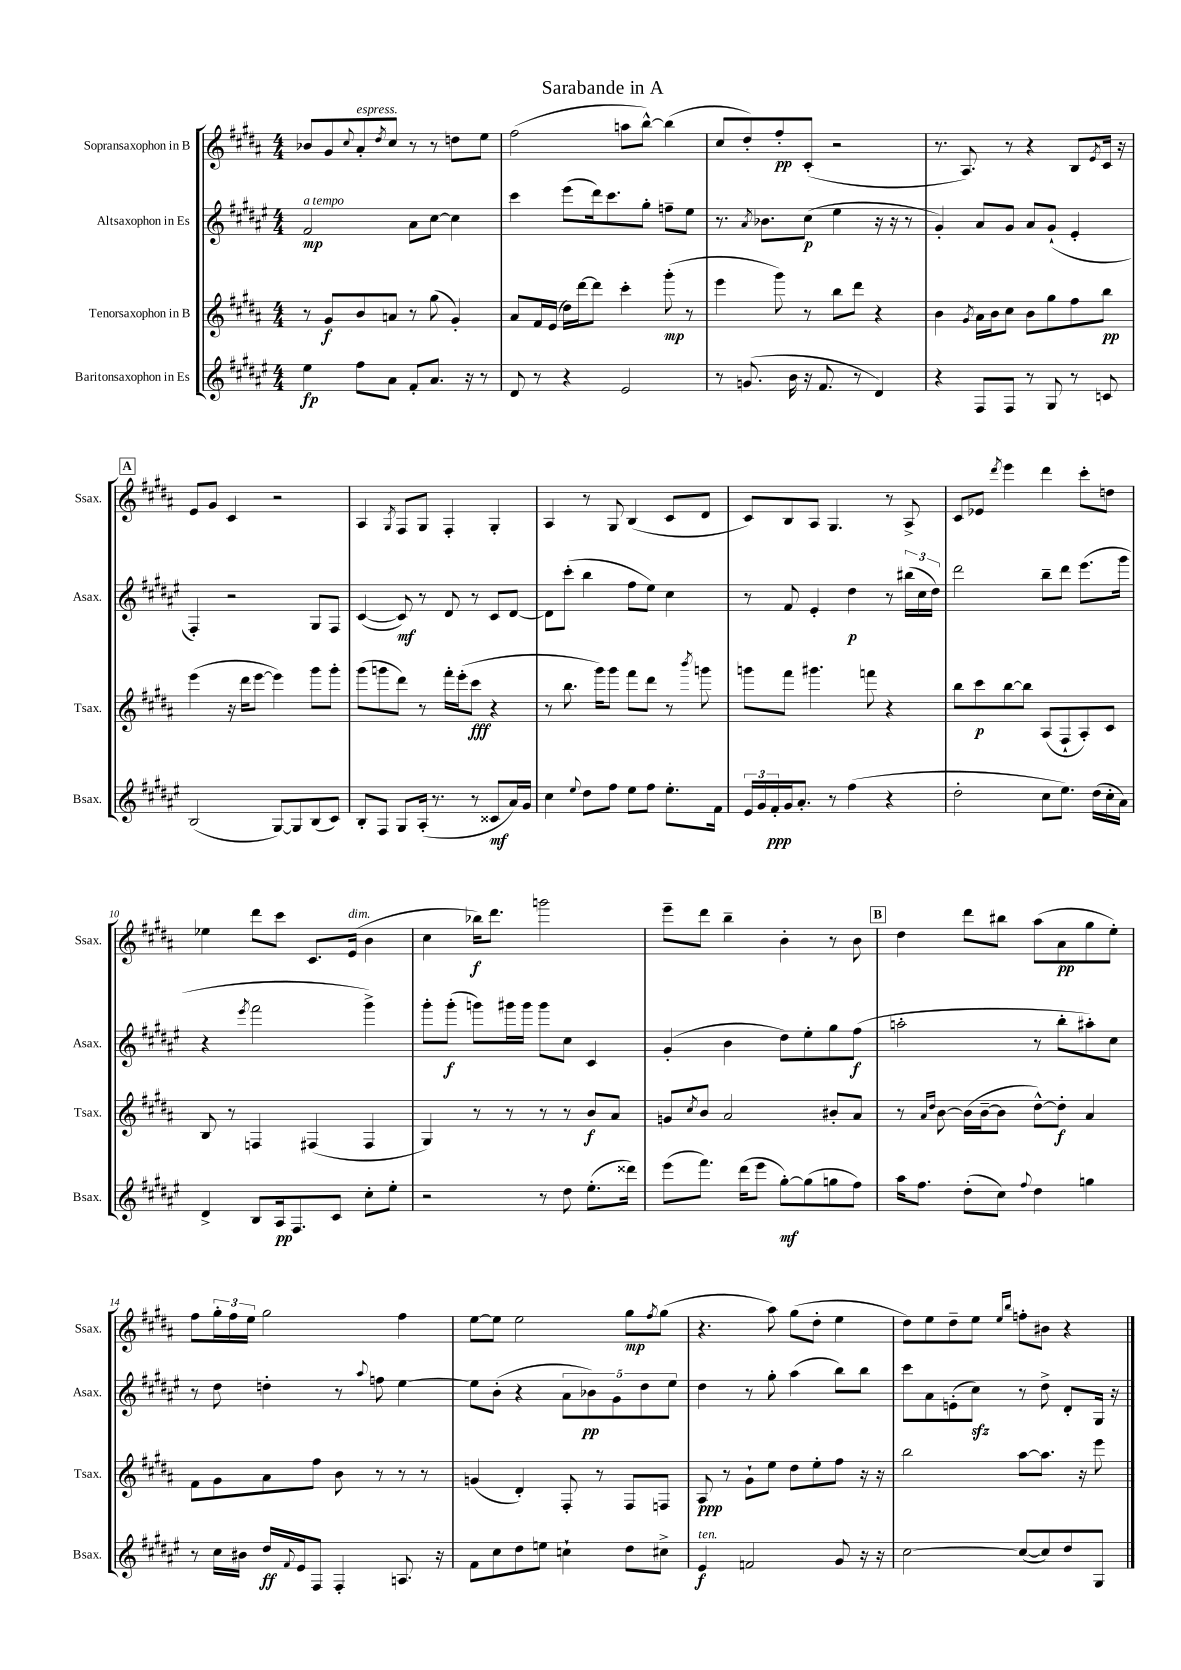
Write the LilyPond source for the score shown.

\header { title = "Sarabande in A" }
<<
\new StaffGroup <<
\new Staff = "s0" \with { instrumentName = "Sopransaxophon in B" shortInstrumentName = "Ssax." } {
    \clef treble \key b \major \numericTimeSignature \time 4/4
    bes'8 gis'8 \appoggiatura { cis''8 } ais'8-.^\markup { \italic "espress." } \acciaccatura { dis''8 } cis''8 r8 r8 d''8 e''8 |
    fis''2( a''8 b''8~-^) b''4( |
    cis''8 dis''8-.) fis''8-.\pp cis'8-.( r2 |
    r8. ais8.) r8 r4 b8 \acciaccatura { e'8 } cis'16 r16 |
    \mark \markup { \box "A" } e'8 gis'8 cis'4 r2 |
    ais4 \acciaccatura { gis8 } fis8 gis8 fis4-. gis4-. |
    ais4 r8 gis8 b4( cis'8 dis'8 |
    cis'8) b8 ais8 gis4. r8 ais8-> |
    cis'8 ees'8 \acciaccatura { dis'''8 } e'''4 dis'''4 cis'''8-. d''8 |
    ees''4 dis'''8 cis'''8 cis'8. e'16^\markup { \italic "dim." }( b'4 |
    cis''4 bes''16\f) dis'''8. g'''2 |
    e'''8-- dis'''8 b''4-- b'4-. r8 b'8 |
    \mark \markup { \box "B" } dis''4 dis'''8 bis''8 ais''8( ais'8\pp gis''8 e''8-.) |
    fis''8 \tuplet 3/2 { gis''16-. fis''16 e''16 } gis''2 fis''4 |
    e''8~ e''8 e''2 gis''8\mp \acciaccatura { fis''8 } gis''8( |
    r4. ais''8) gis''8( dis''8-. e''4 |
    dis''8) e''8 dis''8-- e''8 \grace { e''16 b''16 } f''8-. bis'8 r4 \bar "|." |
}
\new Staff = "s1" \with { instrumentName = "Altsaxophon in Es" shortInstrumentName = "Asax." } {
    \clef treble \key fis \major \numericTimeSignature \time 4/4
    fis'2\mp^\markup { \italic "a tempo" } ais'8 cis''8~ cis''4 |
    cis'''4 eis'''8( dis'''16) cis'''8. gis''8-. f''8-- eis''8 |
    r8. \acciaccatura { ais'8 } bes'8. cis''8\p( eis''4 r16 r16 r8 |
    gis'4-.) ais'8 gis'8 ais'8 gis'8-!( eis'4-. |
    \mark \markup { \box "A" } fis4-.) r2 gis8 fis8 |
    cis'4~( cis'8\mf) r8 dis'8 r8 cis'8 dis'8~ |
    dis'8 cis'''8-.( b''4 fis''8 eis''8) cis''4 |
    r8 fis'8 eis'4-. dis''4\p r8 \tuplet 3/2 { bis''16( cis''16 dis''16) } |
    dis'''2 b''8-- dis'''8 eis'''8.( gis'''16 |
    r4 \acciaccatura { eis'''8 } fis'''2 gis'''4->) |
    gis'''8-. gis'''8-.\f( g'''8) gis'''16 gis'''16 gis'''8 cis''8 cis'4 |
    gis'4-.( b'4 dis''8) eis''8-. gis''8 fis''8\f( |
    \mark \markup { \box "B" } a''2-. r8 b''8-. ais''8-.) cis''8 |
    r8 dis''8 d''4-. r8 \appoggiatura { ais''8 } f''8 eis''4~ |
    eis''8 b'8-.( r4 \tuplet 5/4 { ais'8 bes'8\pp) gis'8 dis''8 eis''8 } |
    dis''4 r8 gis''8-. ais''4( b''8) b''8 |
    cis'''8 ais'8 e'8-.( cis''8\sfz) r8 dis''8-> dis'8-. gis16 r16 \bar "|." |
}
\new Staff = "s2" \with { instrumentName = "Tenorsaxophon in B" shortInstrumentName = "Tsax." } {
    \clef treble \key b \major \numericTimeSignature \time 4/4
    r8 gis'8\f b'8 a'8 r8 gis''8( gis'4-.) |
    ais'8 fis'16 e'16( dis''16) dis'''16~ dis'''8 cis'''4-. gis'''8-.\mp( r8 |
    e'''4 gis'''8) r8 b''8 dis'''8 r4 |
    b'4 \acciaccatura { gis'8 } ais'16 b'16 cis''8 b'8 gis''8 fis''8 b''8\pp |
    \mark \markup { \box "A" } e'''4( r16 dis'''16 e'''8~ e'''4) gis'''8 gis'''8-. |
    gis'''8( g'''8 dis'''8) r8 fis'''16-. e'''16-.( cis'''8\fff r4 |
    r8 b''8. gis'''16) gis'''8 fis'''8 dis'''8 r8 \acciaccatura { b'''8 } g'''8 |
    g'''8 fis'''8 gis'''4. f'''8 r4 |
    b''8 cis'''8\p b''8~ b''8 ais8( fis8-! ais8-.) cis'8 |
    b8 r8 f4 fis4( fis4 |
    gis4) r8 r8 r8 r8 b'8\f ais'8 |
    g'8 \acciaccatura { cis''8 } b'8 ais'2 bis'8-. ais'8 |
    \mark \markup { \box "B" } r8 \grace { ais'16 dis''16 } b'8~ b'16( b'16~-- b'8 dis''8~-^) dis''8-.\f ais'4 |
    fis'8 gis'8 ais'8 fis''8 b'8 r8 r8 r8 |
    g'4( dis'4-.) fis8-. r8 fis8 f8 |
    ais8\ppp r8 gis'8-! e''8 dis''8 e''8-. fis''8 r16 r16 |
    b''2 ais''8~ ais''8. r16 e'''8 \bar "|." |
}
\new Staff = "s3" \with { instrumentName = "Baritonsaxophon in Es" shortInstrumentName = "Bsax." } {
    \clef treble \key fis \major \numericTimeSignature \time 4/4
    eis''4\fp fis''8 ais'8 fis'8-. ais'8. r16 r8 |
    dis'8 r8 r4 eis'2 |
    r8 g'8.( b'16 r16 fis'8. r8 dis'4) |
    r4 fis8 fis8 r8 gis8 r8 c'8 |
    \mark \markup { \box "A" } b2( gis8~) gis8 b8( cis'8) |
    b8-. fis8 gis8 ais16-.( r8. r8 cisis'8\mf ais'16) gis'16 |
    cis''4 \appoggiatura { eis''8 } dis''8 fis''8 eis''8 fis''8 eis''8.-. fis'16 |
    \tuplet 3/2 { eis'16 gis'16 fis'16-.\ppp } gis'16 ais'8.-. r8 fis''4( r4 |
    dis''2-. cis''8 eis''8.) dis''16( cis''16-. ais'16) |
    dis'4-> b8 ais16\pp fis8. cis'8 cis''8-. eis''8-. |
    r2 r8 dis''8 eis''8.-.( disis'''16) |
    eis'''8( fis'''8.) dis'''16( eis'''8 gis''8~-.\mf) gis''8( g''8 fis''8) |
    \mark \markup { \box "B" } ais''16 fis''8. dis''8-.( cis''8) \appoggiatura { fis''8 } dis''4 g''4 |
    r8 cis''16 bis'16 dis''16\ff \appoggiatura { fis'8 } eis'16 fis8 fis4-. a8. r16 |
    fis'8 cis''8 dis''8 e''8 c''4-! dis''8 cis''8-> |
    eis'4\f^\markup { \italic "ten." } f'2 gis'8 r16 r16 |
    cis''2~ cis''8~( cis''8) dis''8 gis8 \bar "|." |
}
>>
>>
